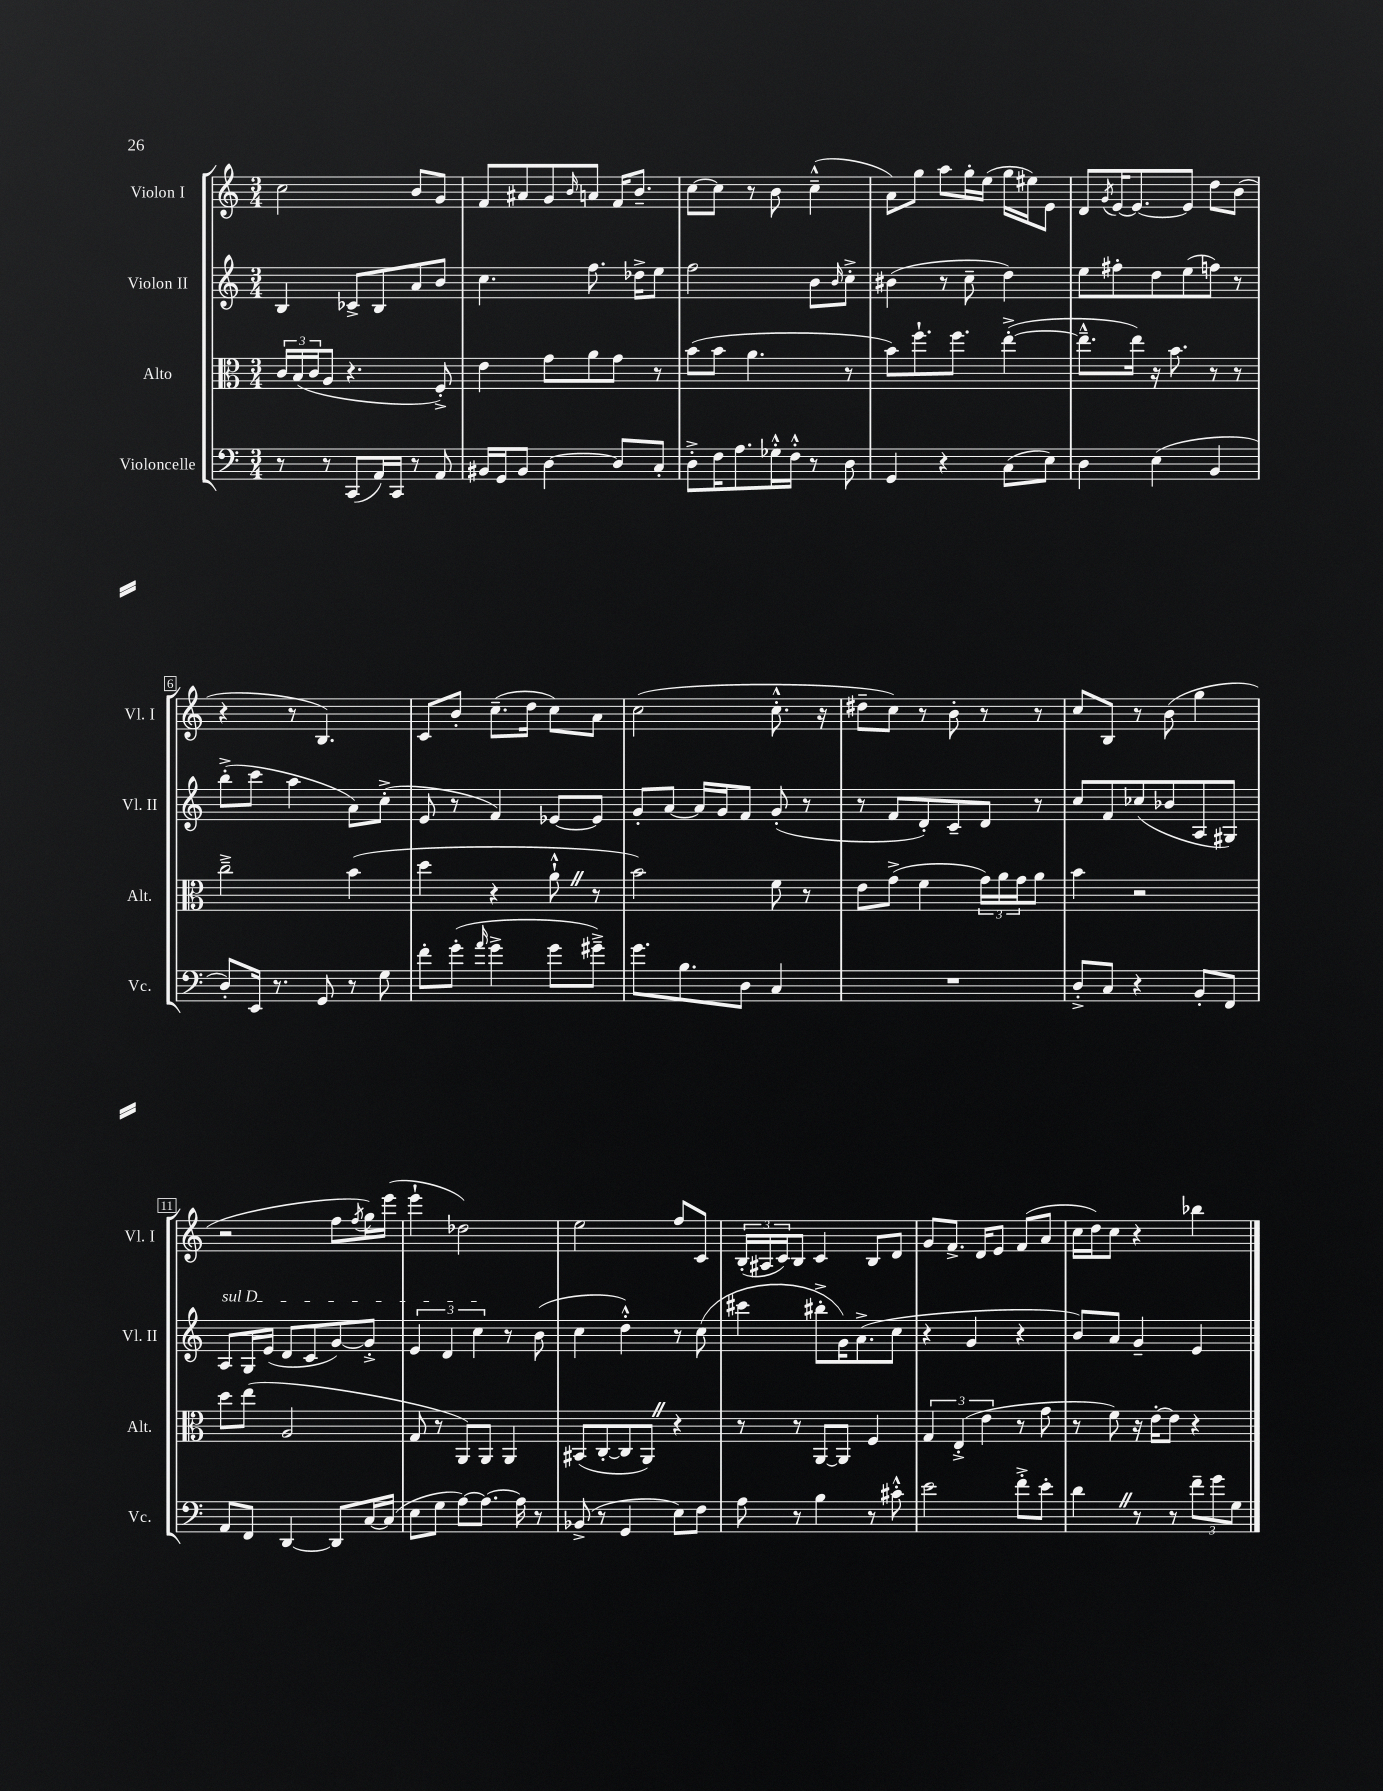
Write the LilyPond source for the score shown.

<<
\new StaffGroup <<
\new Staff = "s0" \with { instrumentName = "Violon I" shortInstrumentName = "Vl. I" } {
    \clef treble \key c \major \numericTimeSignature \time 3/4
    c''2 b'8 g'8 |
    f'8 ais'8 g'8 \grace { b'16 } a'8 f'16 b'8.-- |
    c''8~ c''8 r8 b'8 c''4---^( |
    a'8) g''8 a''8 g''16-. e''16( g''16 eis''16) e'8 |
    d'8 \acciaccatura { g'8 } e'16~ e'8.~ e'8 d''8 b'8( |
    r4 r8 b4.) |
    c'8 b'8-. c''8.--( d''16 c''8) a'8 |
    c''2( c''8.-.-^ r16 |
    dis''8-- c''8) r8 b'8-. r8 r8 |
    c''8 b8 r8 b'8( g''4 |
    r2 f''8 \acciaccatura { f''8 } g''16) e'''16( |
    e'''4-! des''2) |
    e''2 f''8 c'8 |
    \tuplet 3/2 { b16-.( ais16 c'16) } b8 c'4 b8 d'8 |
    g'8 f'8.-> d'16 e'8 f'8( a'8 |
    c''16 d''16) c''8 r4 bes''4 \bar "|." |
}
\new Staff = "s1" \with { instrumentName = "Violon II" shortInstrumentName = "Vl. II" } {
    \clef treble \key c \major \numericTimeSignature \time 3/4
    b4 ces'8-> b8 a'8 b'8 |
    c''4. f''8. des''16-> e''8 |
    f''2 b'8 \grace { b'16 } c''8-.-> |
    bis'4( r8 c''8-- d''4) |
    e''8 fis''8-. d''8 e''8( f''8) r8 |
    b''8-.->( c'''8 a''4 a'8) c''8-.->( |
    e'8 r8 f'4) ees'8~ ees'8 |
    g'8-. a'8~ a'16 g'16 f'8 g'8-.( r8 |
    r8 f'8 d'8-.) c'8-- d'8 r8 |
    c''8 f'8 ces''8( bes'8 a8 gis8) |
    \once \override TextSpanner.bound-details.left.text = \markup { \italic "sul D" } a8\startTextSpan g16 e'16( d'8 c'8 g'8~) g'8-.-> |
    \tuplet 3/2 { e'4 d'4 c''4\stopTextSpan } r8 b'8( |
    c''4 d''4-.-^) r8 c''8( |
    cis'''4 bis''8-.-> g'16) a'8.->( c''8 |
    r4 g'4 r4 |
    b'8) a'8 g'4-- e'4 \bar "|." |
}
\new Staff = "s2" \with { instrumentName = "Alto" shortInstrumentName = "Alt." } {
    \clef alto \key c \major \numericTimeSignature \time 3/4
    \tuplet 3/2 { c'16 b16( c'16 } a8 r4. f8-.->) |
    e'4 g'8 a'8 g'8 r8 |
    b'8( b'8 a'4. r8 |
    b'8) f''8.-! f''8. e''4~-.->( |
    e''8.---^ e''16) r16 b'8. r8 r8 |
    c''2---> b'4( |
    d''4 r4 a'8-!-^ \once \override BreathingSign.text = \markup { \musicglyph "scripts.caesura.straight" } \breathe r8 |
    b'2) f'8 r8 |
    e'8 g'8->( f'4 \tuplet 3/2 { g'16) a'16 g'16 } a'8 |
    b'4 r2 |
    d''8 e''8( a2 |
    g8 r8 a,8) a,8 a,4 |
    bis,8( c8~-. c8 a,8) \once \override BreathingSign.text = \markup { \musicglyph "scripts.caesura.straight" } \breathe r4 |
    r8 r8 a,8~ a,8 f4 |
    \tuplet 3/2 { g4 e4-.->( e'4 } r8 g'8 |
    r8 f'8) r16 e'16~-. e'8 r4 \bar "|." |
}
\new Staff = "s3" \with { instrumentName = "Violoncelle" shortInstrumentName = "Vc." } {
    \clef bass \key c \major \numericTimeSignature \time 3/4
    r8 r8 c,8( a,16) c,16 r8 a,8 |
    bis,16 g,16 bis,8 d4~ d8 c8-. |
    d8-.-> f16 a8. ges16-.-^ f16-.-^ r8 d8 |
    g,4 r4 c8( e8) |
    d4 e4( b,4 |
    d8-.) e,16 r8. g,8 r8 g8 |
    f'8-. g'8-.( \grace { a'16 } g'4-> g'8 gis'8--->) |
    g'8. b8. d8 c4 |
    R2. |
    d8-.-> c8 r4 b,8-. f,8 |
    a,8 f,8 d,4~ d,8 c16~ c16( |
    e8 g8 a8~) a8.~ a16 r8 |
    bes,8->( r8 g,4 e8) f8 |
    a8 r8 b4 r8 cis'8-.-^ |
    e'2 f'8-.-> e'8-. |
    d'4 \once \override BreathingSign.text = \markup { \musicglyph "scripts.caesura.straight" } \breathe r8 r8 \tuplet 3/2 { f'8-- g'8 g8 } \bar "|." |
}
>>
>>
\layout { \context { \Score \override BarNumber.stencil = #(make-stencil-boxer 0.1 0.3 ly:text-interface::print) } }
